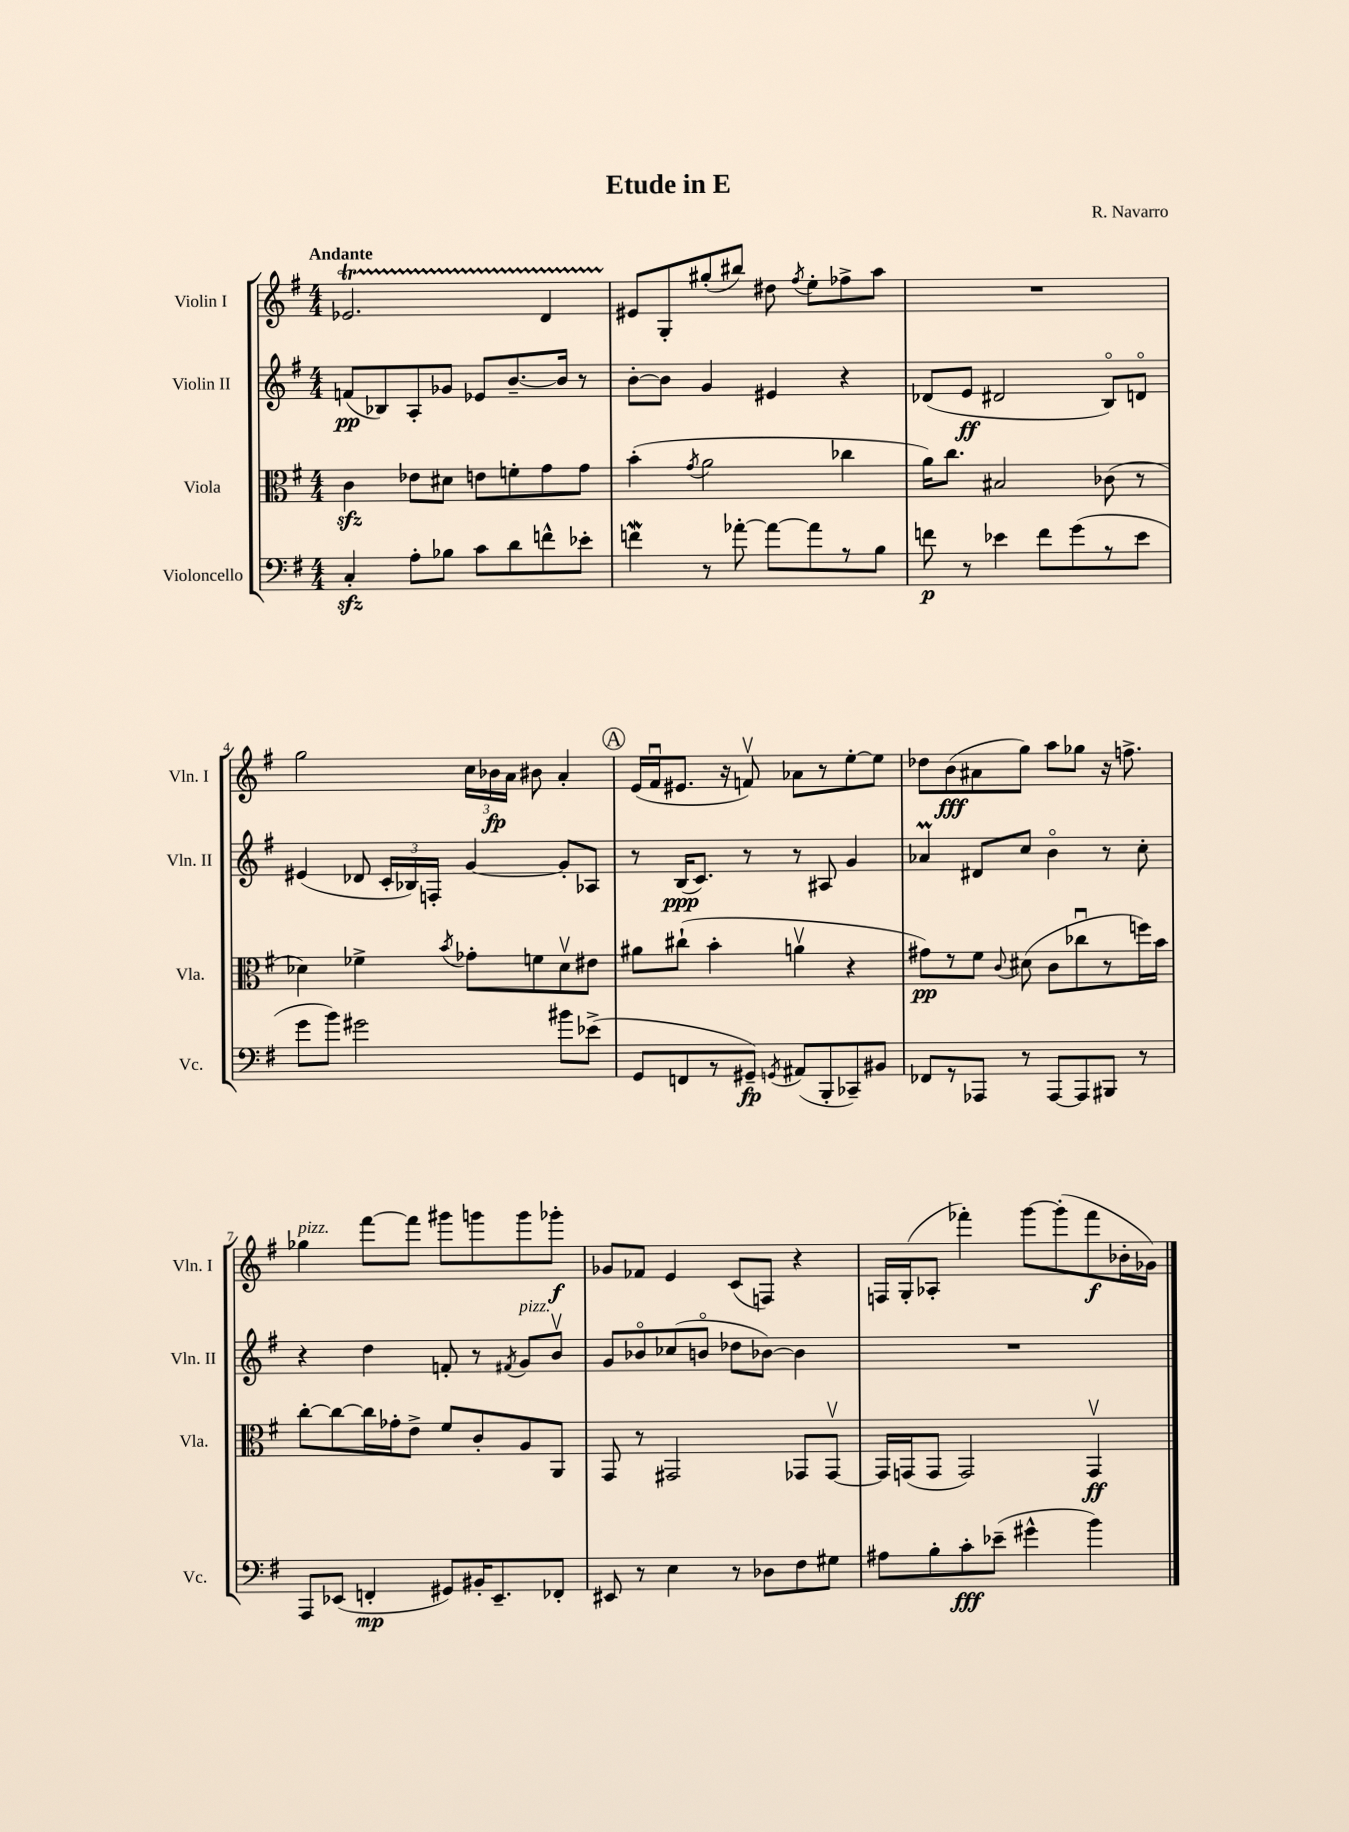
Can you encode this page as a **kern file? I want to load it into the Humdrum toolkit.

**kern	**dynam	**kern	**dynam	**kern	**dynam	**kern	**dynam
*part4	*part4	*part3	*part3	*part2	*part2	*part1	*part1
*staff4	*staff4	*staff3	*staff3	*staff2	*staff2	*staff1	*staff1
*I"Violoncello	*	*I"Viola	*	*I"Violin II	*	*I"Violin I	*
*I'Vc.	*	*I'Vla.	*	*I'Vln. II	*	*I'Vln. I	*
*clefF4	*	*clefC3	*	*clefG2	*	*clefG2	*
*k[f#]	*	*k[f#]	*	*k[f#]	*	*k[f#]	*
*M4/4	*	*M4/4	*	*M4/4	*	*M4/4	*
=1	=1	=1	=1	=1	=1	=1	=1
!	!	!	!	!	!	!LO:TX:a:B:t=Andante	!
4Czz'/	.	4czz\	.	(8fn/L	pp	2.e-XT/	.
.	.	.	.	8B-X/)	.	.	.
8A'\L	.	8e-X\L	.	8A'/	.	.	.
8B-X\J	.	8d#X\J	.	8g-X/J	.	.	.
8c\L	.	8en\L	.	8e-X/L	.	.	.
8d\	.	8fn'\	.	[8.b~/	.	.	.
8fn^^\	.	8g\	.	.	.	4dTTT/	.
.	.	.	.	16b/Jk]	.	.	.
8e-X'\J	.	8g\J	.	8r	.	.	.
=2	=2	=2	=2	=2	=2	=2	=2
4fnw\	.	(4b'\	.	[8b'\L	.	8e#X/L	.
.	.	.	.	8b\J]	.	8G'/	.
.	.	8qg/	.	.	.	.	.
8r	.	2a\	.	4g/	.	(8gg#X'/	.
[8a-X'\	.	.	.	.	.	8bb#X/J)	.
8a-\L_	.	.	.	4e#X/	.	8dd#X\	.
.	.	.	.	.	.	8qff#/	.
8a-\]	.	.	.	.	.	8ee'\L	.
8r	.	4cc-X\	.	4r	.	8ff-X^\	.
8B\J	.	.	.	.	.	8aa\J	.
=3	=3	=3	=3	=3	=3	=3	=3
8fn\	p	16a\KL)	.	(8d-X/L	.	1r	.
.	.	8.cc\J	.	.	.	.	.
8r	.	.	.	8e/J	ff	.	.
4e-X\	.	2B#X/	.	2d#X/	.	.	.
8f\L	.	.	.	.	.	.	.
(8g\	.	.	.	.	.	.	.
8r	.	(8c-X\	.	8B/L)	.	.	.
8e-\J	.	8r	.	8dn/J	.	.	.
!!LO:LB:g=z
=4	=4	=4	=4	=4	=4	=4	=4
8g\L	.	4d-X\)	.	(4e#X/	.	2gg\	.
8b\J)	.	.	.	.	.	.	.
2g#X\	.	4f-X^\	.	8d-X/	.	.	.
.	.	.	.	24c'/LL	.	.	.
.	.	.	.	24B-X/)	.	.	.
.	.	.	.	24Fn'/JJ	.	.	.
.	.	8qb/	.	.	.	.	.
.	.	8g-X'\L	.	[4g/	.	24cc\LL	.
.	.	.	.	.	.	24b-X\	fp
.	.	.	.	.	.	24a\JJ	.
.	.	8fn\	.	.	.	8b#X\	.
8b#X\L	.	8d-v\	.	8g'/L]	.	4a'/	.
(8e-X^\J	.	8e#X\J	.	8A-X/J	.	.	.
!!LO:REH:place=s1:t=A
=5	=5	=5	=5	=5	=5	=5	=5
8GG/L	.	8a#X\L	.	8r	.	(16e/LL	.
.	.	.	.	.	.	16f#u/J	.
8FFn/	.	(8cc#X`\J	.	(16B/KL	ppp	8.e#X/J	.
.	.	.	.	8.c/J)	.	.	.
8r	.	4b'\	.	.	.	.	.
.	.	.	.	.	.	16r	.
8GG#X~/J)	fp	.	.	8r	.	8fnv/)	.
8qGGn/	.	.	.	.	.	.	.
(8AA#X/L	.	4anv\	.	8r	.	8a-X\L	.
8BBB'/	.	.	.	8A#X/	.	8r	.
8CC-X~/)	.	4r	.	4g/	.	[8ee'\	.
8BB#X/J	.	.	.	.	.	8ee\J]	.
=6	=6	=6	=6	=6	=6	=6	=6
8FF-X/L	.	8g#X\L)	pp	4a-XM/	.	8dd-X\L	.
8r	.	8r	.	.	.	(8b\	fff
8AAA-X/J	.	8f#\J	.	8d#X/L	.	8a#X\	.
.	.	8qqc/	.	.	.	.	.
8r	.	(8d#X\	.	8cc/J	.	8gg\J)	.
[8AAA-/L	.	8c\L	.	4b\	.	8aa\L	.
8AAA-/]	.	8cc-Xu\	.	.	.	8gg-X\J	.
8BBB#X/J	.	8r	.	8r	.	16r	.
.	.	.	.	.	.	8.ffn^\	.
8r	.	16ffn\L)	.	8cc'\	.	.	.
.	.	16b\JJ	.	.	.	.	.
!!LO:LB:g=z
=7	=7	=7	=7	=7	=7	=7	=7
!	!	!	!	!	!	!LO:TX:a:i:t=pizz.	!
8AAA/L	.	[8cc'\L	.	4r	.	4gg-X\	.
(8EE-X/J	.	8cc\_	.	.	.	.	.
4FFn'/	mp	16cc\L]	.	4dd\	.	[8fff#\L	.
.	.	16g-X'\J	.	.	.	.	.
.	.	8e^\J	.	.	.	8fff#\J]	.
8GG#X/L)	.	8f#/L	.	8fn'/	.	8ggg#X\L	.
16BB#X'/K	.	8c'/	.	8r	.	8gggn\	.
8.EE-~/	.	.	.	.	.	.	.
.	.	.	.	8qf#X/	.	.	.
!	!	!	!	!LO:TX:a:i:t=pizz.	!	!	!
.	.	8A/	.	8g/L	.	8ggg\	.
8FF-X'/J	.	8AA/J	.	8bv/J	.	8ggg-X'\J	f
=8	=8	=8	=8	=8	=8	=8	=8
8EE#X/	.	8GG/	.	8g/L	.	8g-X/L	.
8r	.	8r	.	8b-X/	.	8f-X/J	.
4E\	.	2GG#X/	.	(8cc-X/	.	4e/	.
.	.	.	.	8bn/J	.	.	.
8r	.	.	.	8dd-X\L	.	(8c/L	.
8D-X\L	.	.	.	[8b-X\J)	.	8Fn/J)	.
8F#\	.	8GG-X/L	.	4b-\]	.	4r	.
8G#X\J	.	[8GG-v/J	.	.	.	.	.
=9	=9	=9	=9	=9	=9	=9	=9
8A#X\L	.	16GG-/LL]	.	1r	.	16Fn/LL	.
.	.	(16GGn/J	.	.	.	(16G'/J	.
8B'\	.	8GG/J	.	.	.	8A-X'/J	.
8c'\	fff	2GG/)	.	.	.	4fff-X'\)	.
(8e-X~\J	.	.	.	.	.	.	.
4g#X^^\	.	.	.	.	.	[8ggg\L	.
.	.	.	.	.	.	(8ggg'\]	.
4b\)	.	4GGv/	ff	.	.	8fff-\	f
.	.	.	.	.	.	16b-X'\L	.
.	.	.	.	.	.	16g-X\JJ)	.
==	==	==	==	==	==	==	==
*-	*-	*-	*-	*-	*-	*-	*-
